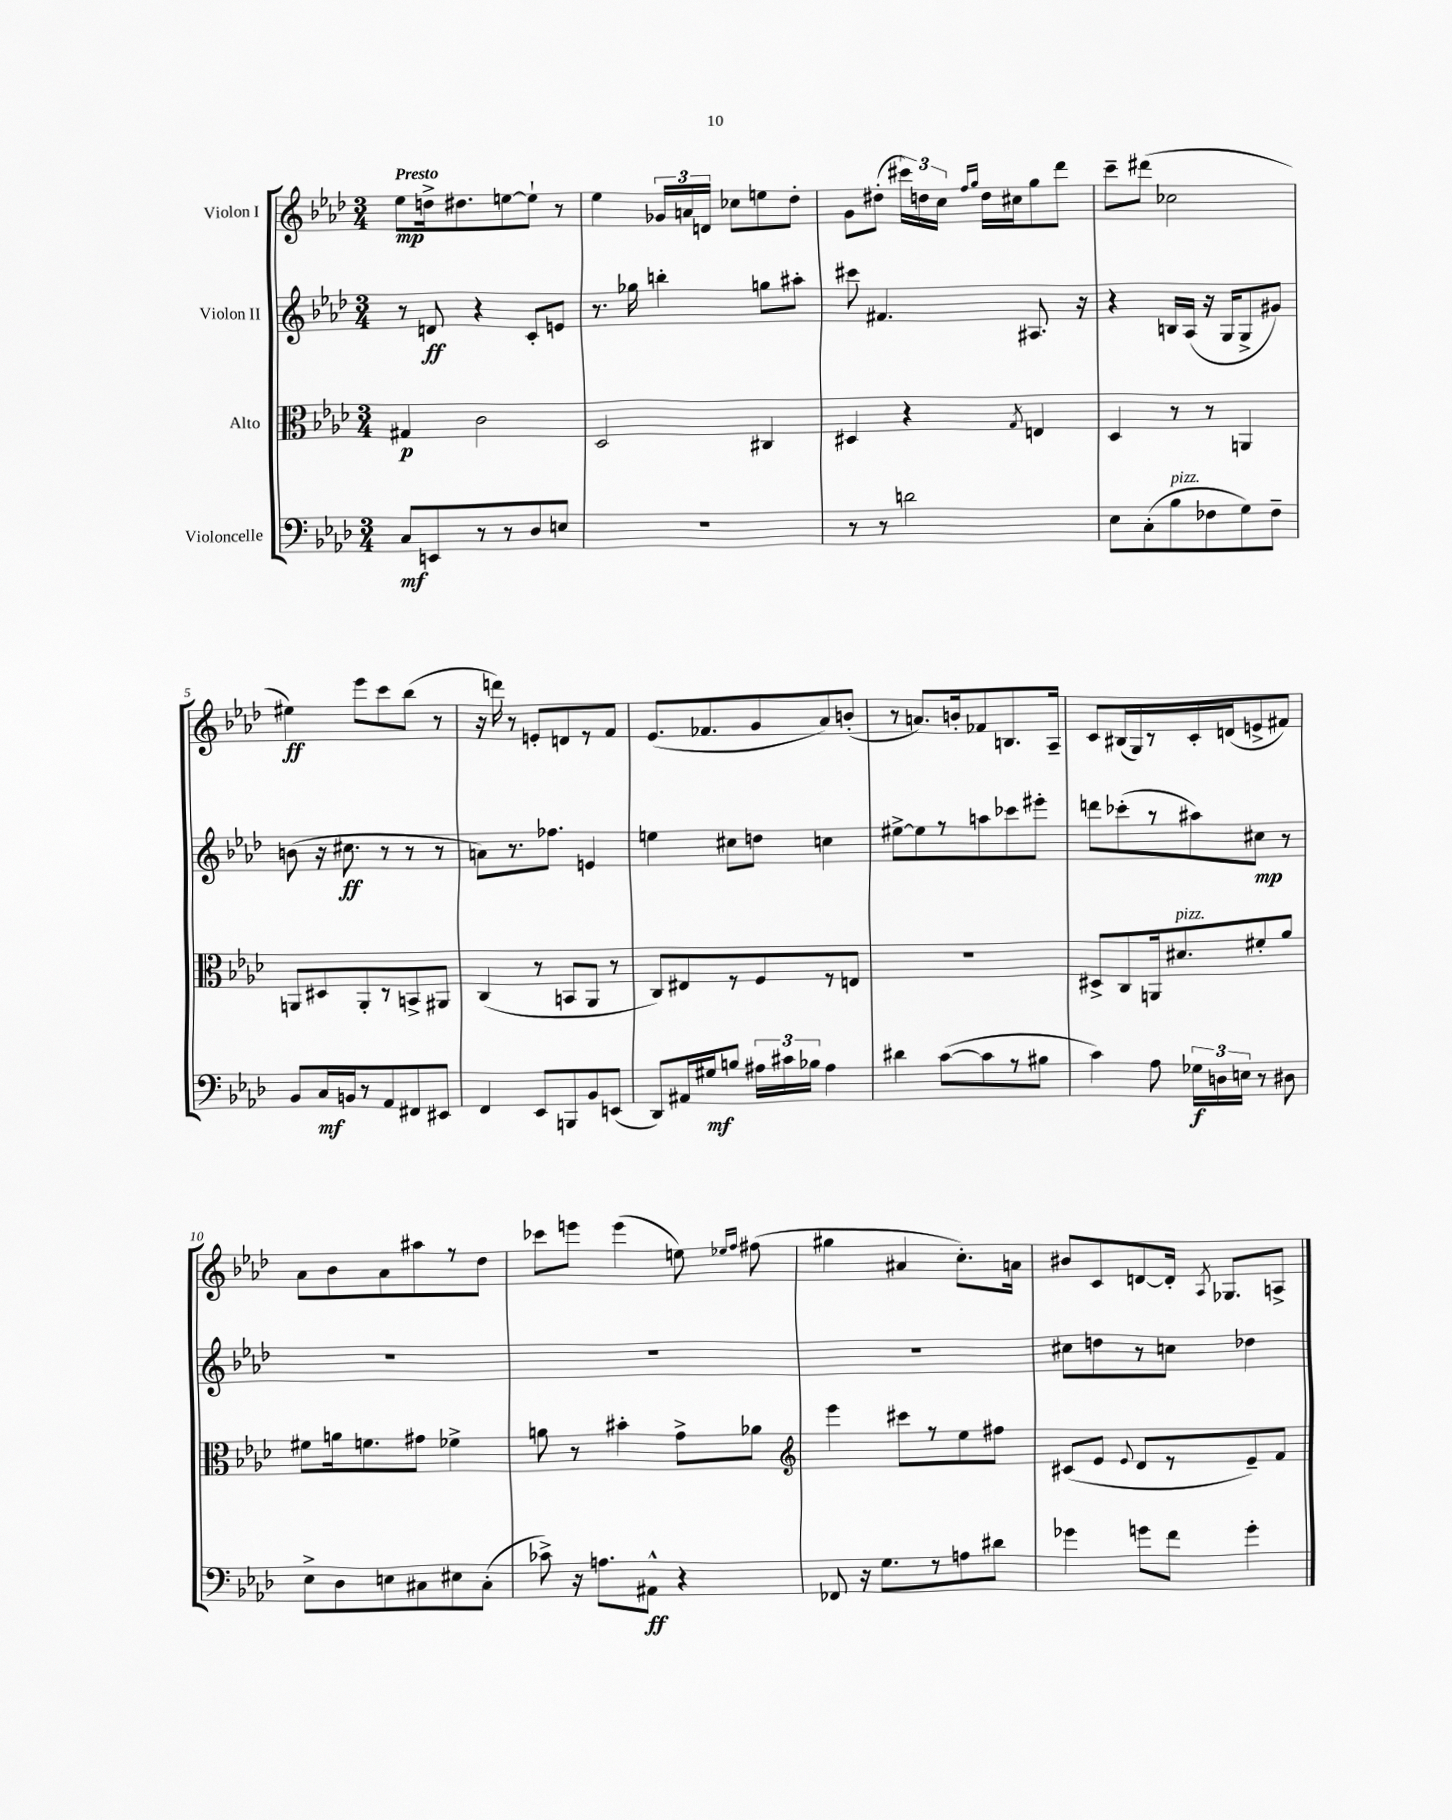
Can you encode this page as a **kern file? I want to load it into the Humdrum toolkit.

**kern	**dynam	**kern	**dynam	**kern	**dynam	**kern	**dynam
*part4	*part4	*part3	*part3	*part2	*part2	*part1	*part1
*staff4	*staff4	*staff3	*staff3	*staff2	*staff2	*staff1	*staff1
*I"Violoncelle	*	*I"Alto	*	*I"Violon II	*	*I"Violon I	*
*clefF4	*	*clefC3	*	*clefG2	*	*clefG2	*
*k[b-e-a-d-]	*	*k[b-e-a-d-]	*	*k[b-e-a-d-]	*	*k[b-e-a-d-]	*
*M3/4	*	*M3/4	*	*M3/4	*	*M3/4	*
=1	=1	=1	=1	=1	=1	=1	=1
!	!	!	!	!	!	!LO:TX:a:B:t=Presto	!
8C/L	mf	4G#X/	p	8r	.	8ee-\L	mp
8EEn/	.	.	.	8dn/	ff	16ddn^\k	.
.	.	.	.	.	.	8.dd#X\	.
8r	.	2c\	.	4r	.	.	.
8r	.	.	.	.	.	[8een\	.
8D-/	.	.	.	8c'/L	.	8ee`\J]	.
8En/J	.	.	.	8en/J	.	8r	.
=2	=2	=2	=2	=2	=2	=2	=2
2.r	.	2D-/	.	8.r	.	4ee-\	.
.	.	.	.	16gg-X\	.	.	.
.	.	.	.	4bbn'\	.	24g-X/LL	.
.	.	.	.	.	.	24an/	.
.	.	.	.	.	.	24dn/JJ	.
.	.	.	.	.	.	8cc-X\L	.
.	.	4C#X/	.	8ggn\L	.	8een\	.
.	.	.	.	8aa#X'\J	.	8dd-'\J	.
=3	=3	=3	=3	=3	=3	=3	=3
8r	.	4D#X/	.	8ccc#X\	.	8g\L	.
8r	.	.	.	4.f#X/	.	(8dd#X'\J	.
2dn\	.	4r	.	.	.	24ccc#X\LL)	.
.	.	.	.	.	.	24ddn\	.
.	.	.	.	.	.	24cc\JJ	.
.	.	.	.	.	.	16qqff/LL	.
.	.	.	.	.	.	16qqgg/JJ	.
.	.	.	.	.	.	16dd\LL	.
.	.	.	.	.	.	16cc#X\J	.
.	.	8qG/	.	.	.	.	.
.	.	4En/	.	8.A#X/	.	8gg\	.
.	.	.	.	.	.	8ddd-\J	.
.	.	.	.	16r	.	.	.
=4	=4	=4	=4	=4	=4	=4	=4
8E-\L	.	4D-/	.	4r	.	8ccc~\L	.
(8C'\	.	.	.	.	.	(8ddd#X\J	.
!LO:TX:a:i:t=pizz.	!	!	!	!	!	!	!
8B-\	.	8r	.	16Bn/LL	.	2cc-X\	.
.	.	.	.	(16A-/JJ	.	.	.
8F-X\	.	8r	.	16r	.	.	.
.	.	.	.	16G/KL	.	.	.
8G\)	.	4AAn/	.	8G^/	.	.	.
8F-~\J	.	.	.	8g#X/J)	.	.	.
!!LO:LB:g=z
=5	=5	=5	=5	=5	=5	=5	=5
8BB-/L	.	8AAn/L	.	(8bn\	.	4ee#X\)	ff
16C/L	mf	8D#X/	.	16r	.	.	.
16BBn/J	.	.	.	8.cc#X\	ff	.	.
8r	.	8AA'/	.	.	.	8eee-\L	.
8AA-/	.	8r	.	8r	.	8ccc\	.
8FF#X/	.	8BBn^/	.	8r	.	(8bb-\J	.
8EE#X/J	.	8AA#X/J	.	8r	.	8r	.
=6	=6	=6	=6	=6	=6	=6	=6
4FF/	.	(4C/	.	8an\L)	.	16r	.
.	.	.	.	.	.	16dddn\)	.
.	.	.	.	8.r	.	8r	.
8EE-/L	.	8r	.	.	.	8en'/L	.
.	.	.	.	8.ff-X\J	.	.	.
8BBBn/	.	8BBn/L	.	.	.	8dn/	.
8BB-/	.	8AA-/J	.	4en/	.	8r	.
(8EEn/J	.	8r	.	.	.	8f/J	.
=7	=7	=7	=7	=7	=7	=7	=7
8DD-/L)	.	8C/L)	.	4een\	.	(8.e-/L	.
16AA#X/L	.	8E#X/	.	.	.	.	.
16G#X/J	mf	.	.	.	.	8.f-X/	.
8Bn/J	.	8r	.	8cc#X\L	.	.	.
24A#X\LL	.	8F/	.	8ddn\J	.	8g/	.
24c#X\	.	.	.	.	.	.	.
24B-X\JJ	.	.	.	.	.	.	.
4A#\	.	8r	.	4ccn\	.	8a-/)	.
.	.	8En/J	.	.	.	(8bn'/J	.
=8	=8	=8	=8	=8	=8	=8	=8
4d#X\	.	2.r	.	[8ee#X^\L	.	8r	.
.	.	.	.	8ee#\]	.	8.an/L)	.
([8c\L	.	.	.	8r	.	.	.
.	.	.	.	.	.	16bn'/k	.
8c\]	.	.	.	8aan\	.	8f-X/	.
8r	.	.	.	8ccc-X\	.	8.Bn/	.
8B#X\J	.	.	.	8eee#X'\J	.	.	.
.	.	.	.	.	.	16A-~/Jk	.
=9	=9	=9	=9	=9	=9	=9	=9
4c\)	.	8D#X^/L	.	8dddn\L	.	8c/L	.
.	.	8C/	.	(8ccc-X'\	.	(16B#X/L	.
.	.	.	.	.	.	16G/)	.
8A-\	.	16AAn/k	.	8r	.	8r	.
!	!	!LO:TX:a:i:t=pizz.	!	!	!	!	!
.	.	8.d#X/	.	.	.	.	.
24G-X\LL	f	.	.	8aa#X\)	.	16c'/	.
24Dn\	.	.	.	.	.	.	.
.	.	.	.	.	.	(16dn/J	.
24En\JJ	.	.	.	.	.	.	.
8r	.	8f#X'/	.	8cc#X\J	mp	8en^/	.
8D#X\	.	8a-/J	.	8r	.	8f#X/J)	.
!!LO:LB:g=z
=10	=10	=10	=10	=10	=10	=10	=10
8E-^\L	.	8f#X\L	.	2.r	.	8a-\L	.
8D-\	.	16an\k	.	.	.	8b-\	.
.	.	8.fn\	.	.	.	.	.
8En\	.	.	.	.	.	8a-\	.
8C#X\	.	8g#X\J	.	.	.	8aa#X\	.
8E#X\	.	4f-X^\	.	.	.	8r	.
(8C#'\J	.	.	.	.	.	8dd-\J	.
=11	=11	=11	=11	=11	=11	=11	=11
8c-X^\)	.	8an\	.	2.r	.	8ccc-X\L	.
16r	.	8r	.	.	.	8eeen\J	.
8.An\L	.	.	.	.	.	.	.
.	.	4b#X'\	.	.	.	(4eee\	.
8AA#X^^\J	ff	.	.	.	.	.	.
4r	.	8g^\L	.	.	.	8een\)	.
.	.	.	.	.	.	16qqee-X/LL	.
.	.	.	.	.	.	16qqff/JJ	.
.	.	8a-X\J	.	.	.	(8ff#X\	.
=12	=12	=12	=12	=12	=12	=12	=12
*	*	*clefG2	*	*	*	*	*
8FF-X/	.	4eee-\	.	2.r	.	4gg#X\	.
16r	.	.	.	.	.	.	.
8.G\L	.	.	.	.	.	.	.
.	.	8ccc#X\L	.	.	.	4a#X/	.
8r	.	8r	.	.	.	.	.
8An\	.	8ee-\	.	.	.	8.cc'\L)	.
8d#X\J	.	8ff#X\J	.	.	.	.	.
.	.	.	.	.	.	16an\Jk	.
=13	=13	=13	=13	=13	=13	=13	=13
4g-X\	.	(8c#X/L	.	8cc#X\L	.	8b#X/L	.
.	.	8e-/J	.	8ddn\	.	8c/	.
.	.	8qqe-/	.	.	.	.	.
8gn\L	.	8d-/L	.	8r	.	[8dn/	.
8f\J	.	8r	.	8ccn\J	.	16d'/Jk]	.
.	.	.	.	.	.	8qA-/	.
.	.	.	.	.	.	8.G-X/L	.
4g'\	.	8e-~/)	.	4dd-X\	.	.	.
.	.	8f/J	.	.	.	8An^/J	.
==	==	==	==	==	==	==	==
*-	*-	*-	*-	*-	*-	*-	*-
